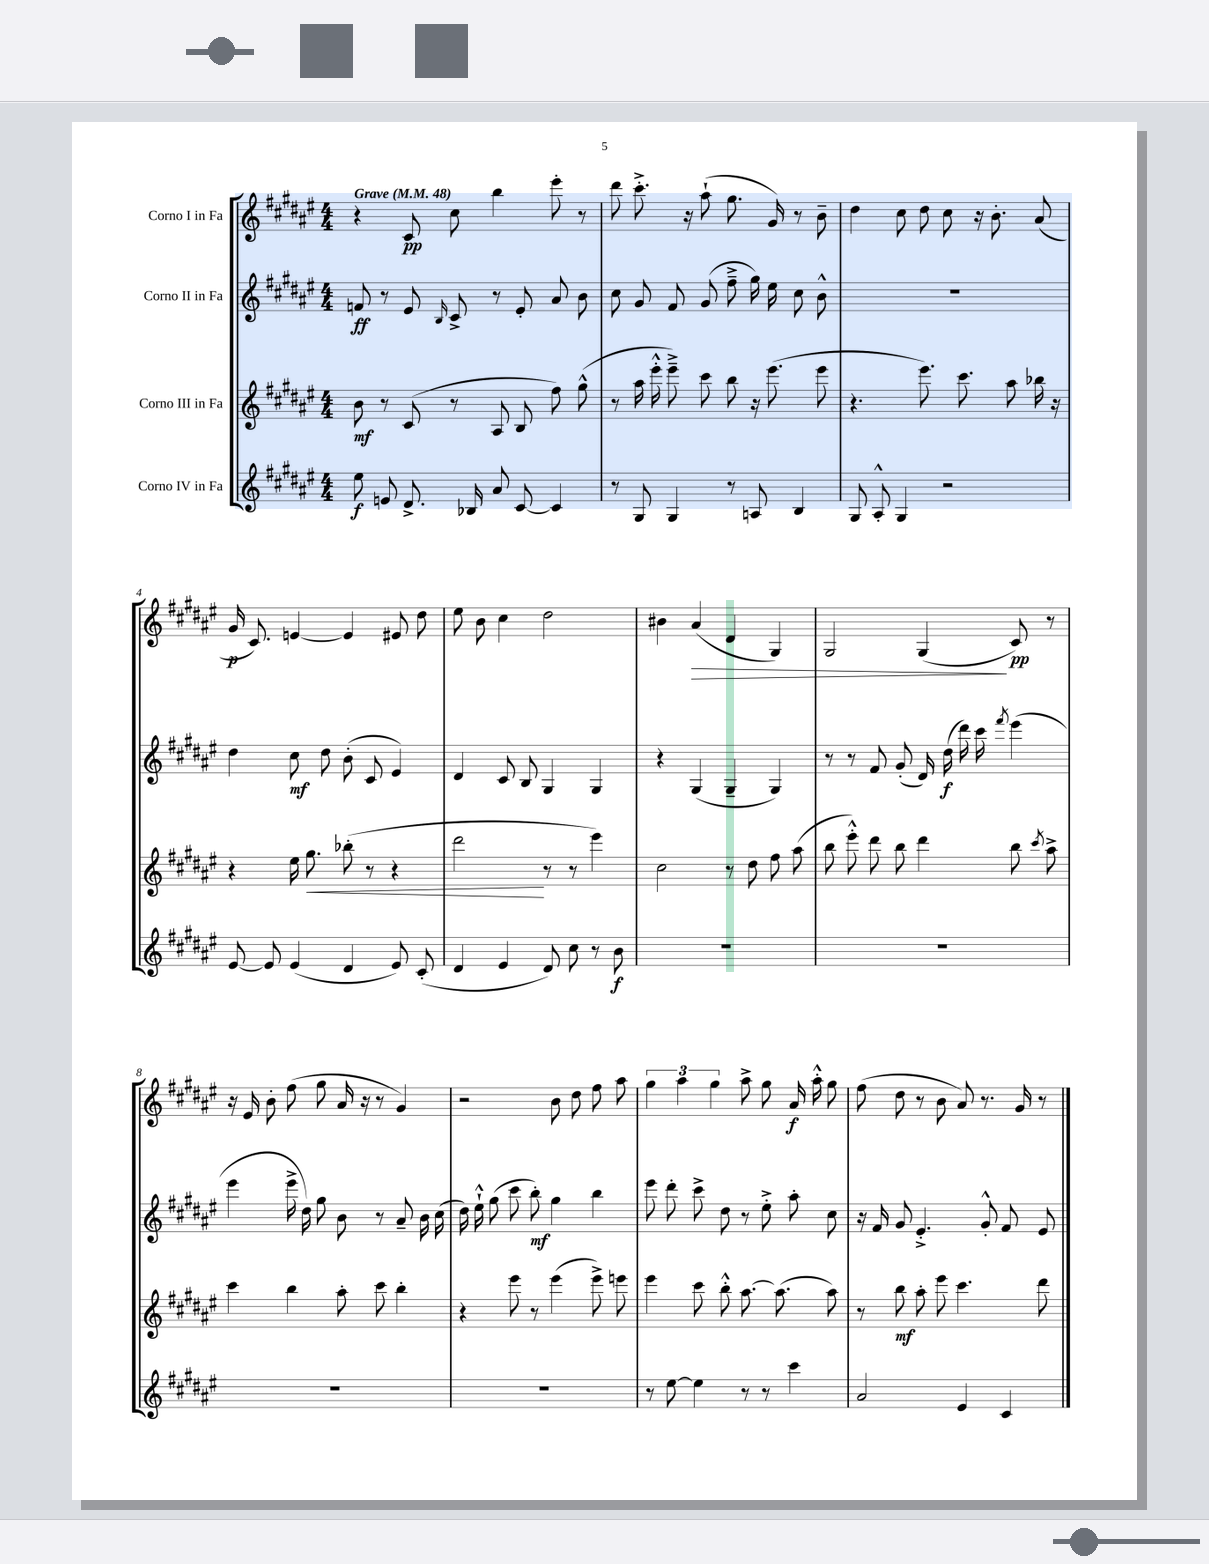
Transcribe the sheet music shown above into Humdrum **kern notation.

**kern	**dynam	**kern	**dynam	**kern	**dynam	**kern	**dynam
*part4	*part4	*part3	*part3	*part2	*part2	*part1	*part1
*staff4	*staff4	*staff3	*staff3	*staff2	*staff2	*staff1	*staff1
*I"Corno IV in Fa	*	*I"Corno III in Fa	*	*I"Corno II in Fa	*	*I"Corno I in Fa	*
*clefG2	*	*clefG2	*	*clefG2	*	*clefG2	*
*k[f#c#g#d#a#e#]	*	*k[f#c#g#d#a#e#]	*	*k[f#c#g#d#a#e#]	*	*k[f#c#g#d#a#e#]	*
*M4/4	*	*M4/4	*	*M4/4	*	*M4/4	*
*MM48	*	*MM48	*	*MM48	*	*MM48	*
=1	=1	=1	=1	=1	=1	=1	=1
!	!	!	!	!	!	!LO:TX:a:B:t=Grave	!
8ee#\	f	8b\	mf	8fn/	ff	4r	.
8en/	.	8r	.	8r	.	.	.
8.d#^/	.	(8c#/	.	8e#/	.	8c#/	pp
.	.	.	.	16qqB/	.	.	.
.	.	8r	.	8c#^/	.	8cc#\	.
16B-X/	.	.	.	.	.	.	.
8a#/	.	8A#/	.	8r	.	4bb\	.
[8c#/	.	8B/	.	8e#'/	.	.	.
4c#/]	.	8ff#\)	.	8a#/	.	8eee#'\	.
.	.	(8gg#^^\	.	8b\	.	8r	.
=2	=2	=2	=2	=2	=2	=2	=2
8r	.	8r	.	8cc#\	.	8ddd#\	.
8G#/	.	16aa#\	.	8g#/	.	8.ccc#'^\	.
.	.	16eee#'^^\	.	.	.	.	.
4G#/	.	8eee#~^\)	.	8f#/	.	.	.
.	.	.	.	.	.	16r	.
.	.	8ccc#\	.	(8g#/	.	(8aa#`\	.
8r	.	8bb\	.	8ff#~^\	.	8.gg#\	.
8An/	.	16r	.	16gg#\)	.	.	.
.	.	(8.eee#\	.	16ee#\	.	16g#/)	.
4B/	.	.	.	8cc#\	.	8r	.
.	.	8eee#\	.	8b^^\	.	8b~\	.
=3	=3	=3	=3	=3	=3	=3	=3
8G#/	.	4.r	.	1r	.	4dd#\	.
8A#'^^/	.	.	.	.	.	.	.
4G#/	.	.	.	.	.	8cc#\	.
.	.	8.eee#\)	.	.	.	8dd#\	.
2r	.	.	.	.	.	8cc#\	.
.	.	8.ccc#\	.	.	.	.	.
.	.	.	.	.	.	16r	.
.	.	.	.	.	.	8.b'\	.
.	.	8aa#\	.	.	.	.	.
.	.	16bb-X\	.	.	.	(8a#/	.
.	.	16r	.	.	.	.	.
!!LO:LB:g=z
=4	=4	=4	=4	=4	=4	=4	=4
[8e#/	.	4r	.	4dd#\	.	16g#/	p
.	.	.	.	.	.	8.c#/)	.
8e#/]	.	.	.	.	.	.	.
(4e#/	.	16ee#\	.	8cc#\	mf	[4en/	.
!	!	!	!LO:HP:b	!	!	!	!
.	.	8.gg#\	<	.	.	.	.
.	.	.	.	8dd#\	.	.	.
4d#/	.	(8bb-X'\	.	(8b'\	.	4e/]	.
.	.	8r	.	8c#/	.	.	.
8e#/)	.	4r	.	4e#/)	.	8e#X/	.
(8c#'/	.	.	.	.	.	8dd#\	.
=5	=5	=5	=5	=5	=5	=5	=5
4d#/	.	2ddd#\	.	4d#/	.	8ee#\	.
.	.	.	.	.	.	8b\	.
4e#/	.	.	.	8c#/	.	4cc#\	.
.	.	.	.	8B/	.	.	.
8d#/)	.	8r	[	4G#/	.	2dd#\	.
8cc#\	.	8r	.	.	.	.	.
8r	.	4eee#\)	.	4G#/	.	.	.
8b\	f	.	.	.	.	.	.
=6	=6	=6	=6	=6	=6	=6	=6
1r	.	2cc#\	.	4r	.	4b#X\	.
!	!	!	!	!	!	!	!LO:HP:b
.	.	.	.	(4G#/	.	(4a#/	>
.	.	8r	.	4G#~/	.	4d#/	.
.	.	8dd#\	.	.	.	.	.
.	.	8ff#\	.	4G#/)	.	4G#/)	.
.	.	(8aa#\	.	.	.	.	.
=7	=7	=7	=7	=7	=7	=7	=7
1r	.	8bb\	.	8r	.	2G#/	.
.	.	8eee#'^^\)	.	8r	.	.	.
.	.	8ddd#\	.	8f#/	.	.	.
.	.	8bb\	.	(8g#'/	.	.	.
.	.	4ddd#\	.	16d#/)	.	(4G#/	.
.	.	.	.	(16dd#\	f	.	.
.	.	.	.	16ddd#\)	.	.	.
.	.	.	.	16ccc#\	.	.	.
.	.	.	.	8qfff#/	.	.	.
.	.	8bb\	.	(4eee#\	.	8c#/)	] pp
.	.	8qccc#/	.	.	.	.	.
.	.	8aa#^\	.	.	.	8r	.
!!LO:LB:g=z
=8	=8	=8	=8	=8	=8	=8	=8
1r	.	4ccc#\	.	4eee#\	.	16r	.
.	.	.	.	.	.	16e#/	.
.	.	.	.	.	.	8b'\	.
.	.	4bb\	.	16eee#^\	.	(8ff#\	.
.	.	.	.	16dd#\)	.	.	.
.	.	.	.	8gg#\	.	8gg#\	.
.	.	8aa#'\	.	8b\	.	16a#/	.
.	.	.	.	.	.	16r	.
.	.	8ccc#\	.	8r	.	8r	.
.	.	4bb'\	.	8a#~/	.	4g#/)	.
.	.	.	.	16b\	.	.	.
.	.	.	.	(16cc#\	.	.	.
=9	=9	=9	=9	=9	=9	=9	=9
1r	.	4r	.	16dd#\)	.	2r	.
.	.	.	.	16ee#`^^\	.	.	.
.	.	.	.	(8gg#\	.	.	.
.	.	8eee#\	.	8ccc#\	.	.	.
.	.	8r	.	8bb'\)	mf	.	.
.	.	(4eee#\	.	4gg#\	.	8b\	.
.	.	.	.	.	.	8dd#\	.
.	.	8eee#^\)	.	4bb\	.	8ff#\	.
.	.	8eeen\	.	.	.	8aa#\	.
=10	=10	=10	=10	=10	=10	=10	=10
8r	.	4eee#\	.	8eee#\	.	6gg#\	.
[8ee#\	.	.	.	8ddd#'\	.	.	.
.	.	.	.	.	.	6aa#\	.
4ee#\]	.	8ccc#\	.	8ccc#^\	.	.	.
.	.	.	.	.	.	6gg#\	.
.	.	8bb'^^\	.	8dd#\	.	.	.
8r	.	[8.aa#\	.	8r	.	8aa#^\	.
8r	.	.	.	8ee#'^\	.	8gg#\	.
.	.	(8.aa#\]	.	.	.	.	.
4ccc#\	.	.	.	8aa#'\	.	16a#/	f
.	.	.	.	.	.	16aa#'^^\	.
.	.	8aa#\)	.	8cc#\	.	8gg#\	.
=11	=11	=11	=11	=11	=11	=11	=11
2a#/	.	8r	.	16r	.	(8ff#\	.
.	.	.	.	16f#/	.	.	.
.	.	8bb\	mf	8g#/	.	8dd#\	.
.	.	8aa#'\	.	4.e#'^/	.	8r	.
.	.	8eee#\	.	.	.	8b\	.
4e#/	.	4.ccc#\	.	.	.	8a#/)	.
.	.	.	.	8g#'^^/	.	8.r	.
4c#/	.	.	.	8f#/	.	.	.
.	.	.	.	.	.	16g#/	.
.	.	8ddd#\	.	8e#/	.	8r	.
==	==	==	==	==	==	==	==
*-	*-	*-	*-	*-	*-	*-	*-
